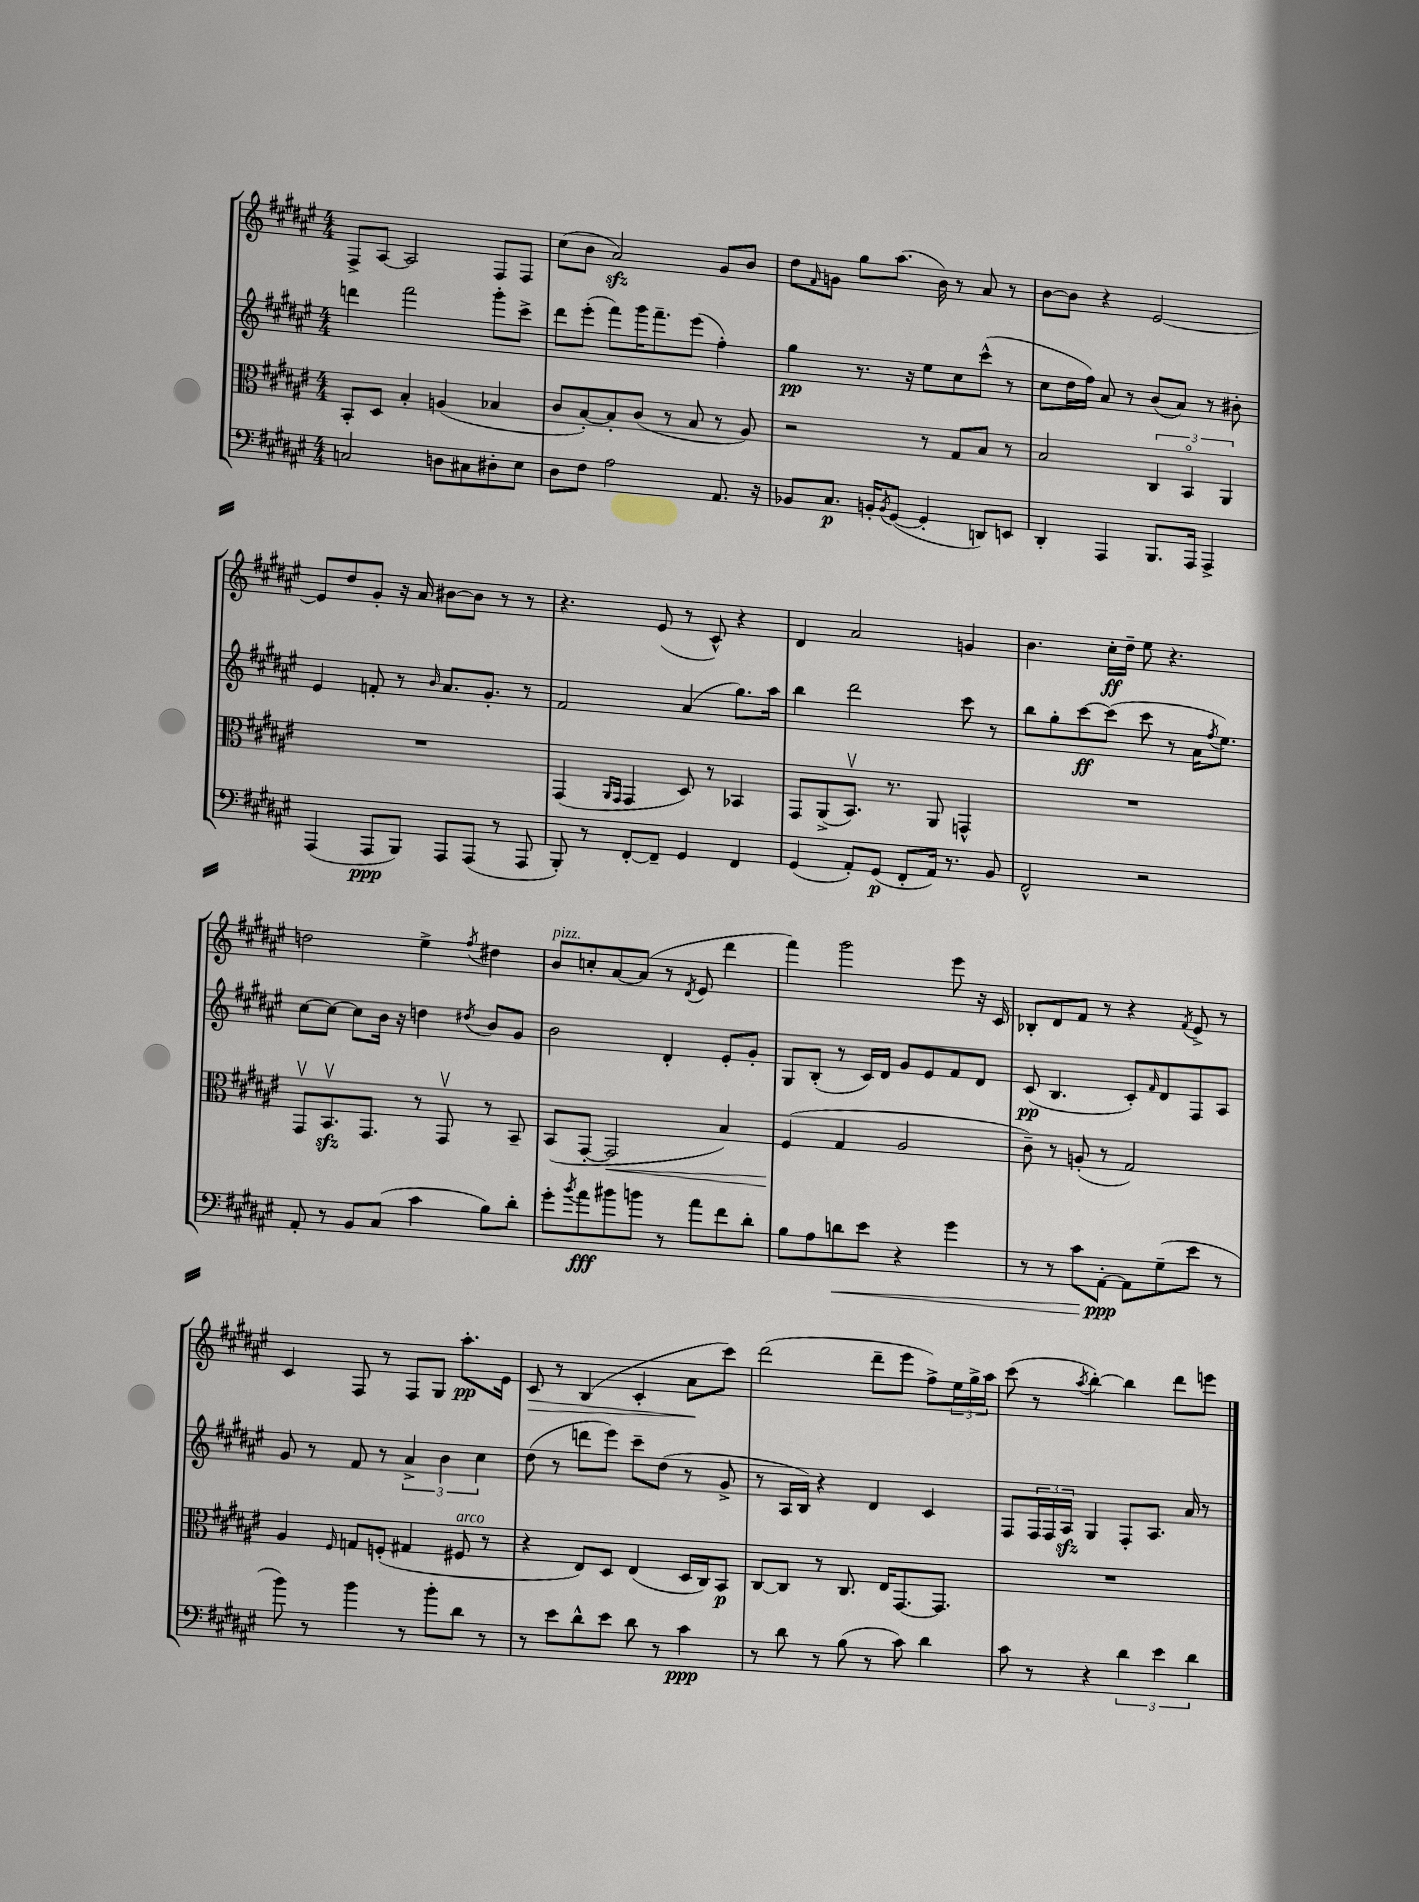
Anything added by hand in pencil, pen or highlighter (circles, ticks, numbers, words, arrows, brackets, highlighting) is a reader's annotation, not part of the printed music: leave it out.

**kern	**dynam	**kern	**dynam	**kern	**dynam	**kern	**dynam
*part4	*part4	*part3	*part3	*part2	*part2	*part1	*part1
*staff4	*staff4	*staff3	*staff3	*staff2	*staff2	*staff1	*staff1
*clefF4	*	*clefC3	*	*clefG2	*	*clefG2	*
*k[f#c#g#d#a#e#]	*	*k[f#c#g#d#a#e#]	*	*k[f#c#g#d#a#e#]	*	*k[f#c#g#d#a#e#]	*
*M4/4	*	*M4/4	*	*M4/4	*	*M4/4	*
=93	=93	=93	=93	=93	=93	=93	=93
2Cn/	.	8BB'/L	.	4dddn\	.	8F#^/L	.
.	.	8D#/J	.	.	.	[8A#/J	.
.	.	4B'/	.	2fff#\	.	2A#/]	.
8Dn\L	.	(4An/	.	.	.	.	.
8C#X\	.	.	.	.	.	.	.
8D#X'\	.	4B-X/	.	8ggg#'\L	.	8F#/L	.
8E#\J	.	.	.	8ccc#^\J	.	8F#/J	.
=94	=94	=94	=94	=94	=94	=94	=94
8D#\L	.	8c#/L	.	8ddd#\L	.	(8cc#\L	.
8F#\J	.	[8B'/)	.	(8eee#'\J	.	8b\J	.
2A#\	.	8B'/]	.	8fff#\L)	.	2a#zz/)	.
.	.	(8c#/J	.	16ggg#\K	.	.	.
.	.	.	.	8.fff#~\	.	.	.
.	.	8r	.	.	.	.	.
.	.	8B/	.	(8eee#\J	.	.	.
8.AA#/	.	8r	.	4ff#'\)	.	8g#/L	.
.	.	8A#/)	.	.	.	8b/J	.
16r	.	.	.	.	.	.	.
=95	=95	=95	=95	=95	=95	=95	=95
8BB-X/L	.	2r	.	4gg#\	pp	8dd#\L	.
.	.	.	.	.	.	16qqf#/	.
8.C#/J	p	.	.	.	.	8gn\J	.
.	.	.	.	8.r	.	8gg#\L	.
16BBn'/KL	.	.	.	.	.	.	.
8qBB/	.	.	.	.	.	.	.
([8GG#/J	.	.	.	.	.	(8.aa#\J	.
.	.	.	.	16r	.	.	.
4GG#'/]	.	8r	.	8ee#\L	.	.	.
.	.	.	.	.	.	16b\)	.
.	.	8G#/L	.	8cc#\	.	8r	.
8DDn/L)	.	8B/J	.	(8ccc#^^\J	.	8a#/	.
8EEn/J	.	8r	.	8r	.	8r	.
=96	=96	=96	=96	=96	=96	=96	=96
4DD#'/	.	2B/	.	8cc#\L	.	[8b\L	.
.	.	.	.	16dd#\L	.	8b\J]	.
.	.	.	.	16ff#\JJ)	.	.	.
4AAA#/	.	.	.	8a#/	.	4r	.
.	.	.	.	8r	.	.	.
8.BBB/L	.	6C#/	.	(8b/L	.	[2e#/	.
.	.	.	.	8a#/J)	.	.	.
.	.	6BB/	.	.	.	.	.
16AAA#/Jk	.	.	.	.	.	.	.
4AAA#^/	.	.	.	8r	.	.	.
.	.	6AA#/	.	.	.	.	.
.	.	.	.	8b#X'\	.	.	.
!!LO:LB:g=z
=97	=97	=97	=97	=97	=97	=97	=97
(4AAA#/	.	1r	.	4e#/	.	8e#/L]	.
.	.	.	.	.	.	8dd#/	.
8AAA#/L	ppp	.	.	8fn'/	.	8g#'/J	.
8BBB/J)	.	.	.	8r	.	16r	.
.	.	.	.	.	.	16a#/	.
.	.	.	.	16qqb/	.	.	.
8AAA#/L	.	.	.	8.a#/L	.	[8b#X\L	.
(8AAA#/J	.	.	.	.	.	8b#\J]	.
.	.	.	.	8.g#'/J	.	.	.
8r	.	.	.	.	.	8r	.
8AAA#/	.	.	.	8r	.	8r	.
=98	=98	=98	=98	=98	=98	=98	=98
8BBB'/)	.	(4GG#/	.	2f#/	.	4.r	.
8r	.	.	.	.	.	.	.
.	.	16qqAA#/LL	.	.	.	.	.
.	.	16qqGG#/JJ	.	.	.	.	.
[8FF#'/L	.	4GG#/	.	.	.	.	.
8FF#~/J]	.	.	.	.	.	(8e#/	.
4GG#/	.	8D#/)	.	(4a#/	.	8r	.
.	.	8r	.	.	.	8c#^^/)	.
4FF#/	.	4BB-X/	.	8.gg#\L)	.	4r	.
.	.	.	.	16aa#\Jk	.	.	.
=99	=99	=99	=99	=99	=99	=99	=99
(4GG#/	.	8GG#/L	.	4bb\	.	4d#/	.
.	.	(8AA#^/	.	.	.	.	.
8AA#'/L)	.	8.BBv/J)	.	2ddd#\	.	2a#/	.
(8GG#/J	p	.	.	.	.	.	.
.	.	8.r	.	.	.	.	.
8FF#'/L	.	.	.	.	.	.	.
16AA#/Jk)	.	8AA#/	.	.	.	.	.
8.r	.	.	.	.	.	.	.
.	.	4GGn^^/	.	8ccc#\	.	4gn/	.
8BB/	.	.	.	8r	.	.	.
=100	=100	=100	=100	=100	=100	=100	=100
2FF#^^/	.	1r	.	8bb\L	.	4.b\	.
.	.	.	.	8gg#'\	.	.	.
.	.	.	.	[8ccc#\	ff	.	.
.	.	.	.	(8ccc#\J]	.	16cc#'\LL	ff
.	.	.	.	.	.	16dd#~\JJ	.
2r	.	.	.	8ccc#\	.	8ee#\	.
.	.	.	.	8r	.	4.r	.
.	.	.	.	16a#\KL	.	.	.
.	.	.	.	8qff#/	.	.	.
.	.	.	.	8.ee#\J)	.	.	.
!!LO:LB:g=z
=101	=101	=101	=101	=101	=101	=101	=101
8AA#'/	.	8GG#v/L	.	[8cc#\L	.	2ddn\	.
8r	.	8.BBzzv/	.	8cc#\J_	.	.	.
8BB/L	.	.	.	8cc#\L]	.	.	.
.	.	8.GG#/J	.	.	.	.	.
(8C#/J	.	.	.	16b\Jk	.	.	.
.	.	.	.	16r	.	.	.
4c#\	.	8r	.	4ddn\	.	4ee#^\	.
.	.	8GG#v/	.	.	.	.	.
.	.	.	.	8qdd#X/	.	8qff#/	.
8B\L)	.	8r	.	8b/L	.	4dd#X\	.
8d#'\J	.	8BB~/	.	8g#/J	.	.	.
=102	=102	=102	=102	=102	=102	=102	=102
!	!	!	!	!	!	!LO:TX:a:i:t=pizz.	!
8g#'\L	.	(8BB/L	.	2b\	.	8b/L	.
8qb/	.	.	.	.	.	.	.
8a#\	fff	[8GG#'/J	.	.	.	8ccn'/	.
!	!	!	!LO:HP:b	!	!	!	!
8b#X\	.	2GG#/]	<	.	.	[8a#/	.
8bn\J	.	.	.	.	.	(8a#/J]	.
8r	.	.	.	4d#'/	.	8r	.
.	.	.	.	.	.	8qd#/	.
8a#\L	.	.	.	.	.	8e#/	.
8f#\	.	4B/)	.	8e#'/L	.	4ddd#\	.
8d#'\J	.	.	.	8g#'/J	.	.	.
=103	=103	=103	=103	=103	=103	=103	=103
8B\L	.	(4F#/	.	8G#/L	.	4fff#\)	.
8A#\	.	.	.	(8B'/J	.	.	.
!	!LO:HP:b	!	!	!	!	!	!
8dn\	<	4G#/	[	8r	.	2ggg#\	.
8e#\J	.	.	.	16c#/LL)	.	.	.
.	.	.	.	16d#/JJ	.	.	.
4r	.	2A#/	.	8g#/L	.	.	.
.	.	.	.	8e#/	.	.	.
4g#\	.	.	.	8f#/	.	8eee#\	.
.	.	.	.	8d#/J	.	16r	.
.	.	.	.	.	.	16c#/	.
=104	=104	=104	=104	=104	=104	=104	=104
8r	.	8c#~\)	.	(8c#/	pp	8B-X'/L	.
8r	.	8r	.	4.B/	.	8d#/	.
8c#\L	.	(8An'/	.	.	.	8f#/J	.
[8AA#'\J	ppp	8r	.	.	.	8r	.
8AA#\L]	[	2G#/)	.	8c#'/L)	.	4r	.
.	.	.	.	16qqf#/	.	.	.
(8G#~\	.	.	.	8d#/	.	.	.
.	.	.	.	.	.	8qf#/	.
8e#\J	.	.	.	8F#/	.	8e#^/	.
8r	.	.	.	8A#/J	.	8r	.
!!LO:LB:g=z
=105	=105	=105	=105	=105	=105	=105	=105
8b\)	.	4A#/	.	8g#/	.	4c#/	.
8r	.	.	.	8r	.	.	.
.	.	16qqF#/	.	.	.	.	.
4b\	.	8Gn/L	.	8f#/	.	8F#/	.
.	.	(8Fn'/J	.	8r	.	8r	.
8r	.	4G#X/	.	6a#^/	.	8F#/L	.
8b'\L	.	.	.	.	.	8G#/J	.
.	.	.	.	6b\	.	.	.
!	!	!LO:TX:a:i:t=arco	!	!	!	!	!
8d#\J	.	8F#X/	.	.	.	8.aa#'\L	pp
.	.	.	.	6cc#\	.	.	.
8r	.	8r	.	.	.	.	.
.	.	.	.	.	.	16e#\Jk	.
=106	=106	=106	=106	=106	=106	=106	=106
!	!	!	!	!	!	!	!LO:HP:b
8r	.	4r	.	(8dd#\	.	8c#/	>
8e#\L	.	.	.	8r	.	8r	.
8d#^^\	.	8E#/L)	.	8dddn\L	.	(4B/	.
8e#\J	.	8D#/J	.	8eee#\J)	.	.	.
8d#\	.	(4E#/	.	8ccc#~\L	.	4c#'/	.
8r	.	.	.	(8dd#\J	.	.	.
4c#\	ppp	16D#/LL	.	8r	.	8a#\L	.
.	.	16C#/J)	.	.	.	.	.
.	.	8BB/J	p	8g#^/	.	8ccc#\J)	]
=107	=107	=107	=107	=107	=107	=107	=107
8r	.	[8C#/L	.	8r	.	(2ddd#\	.
8d#\	.	8C#/J]	.	16A#/LL	.	.	.
.	.	.	.	16B/JJ)	.	.	.
8r	.	8r	.	4r	.	.	.
(8B\	.	8.C#/	.	.	.	.	.
8r	.	.	.	4d#/	.	8ddd#~\L	.
.	.	16E#/KL	.	.	.	.	.
8c#\)	.	[8.GG#/	.	.	.	8eee#\J	.
4d#\	.	.	.	4c#/	.	8ff#^\L)	.
.	.	8.GG#/J]	.	.	.	.	.
.	.	.	.	.	.	24ee#\L	.
.	.	.	.	.	.	24gg#^\	.
.	.	.	.	.	.	24aa#\JJ	.
=108	=108	=108	=108	=108	=108	=108	=108
8c#\	.	1r	.	8F#/L	.	(8ccc#\	.
8r	.	.	.	24F#/L	.	8r	.
.	.	.	.	24F#/	.	.	.
.	.	.	.	24A#zz/JJ	.	.	.
.	.	.	.	.	.	8qaa#/	.
4r	.	.	.	4G#/	.	[4bb'\)	.
6d#\	.	.	.	8F#'/L	.	4bb\]	.
.	.	.	.	8.A#/J	.	.	.
6e#\	.	.	.	.	.	.	.
.	.	.	.	.	.	8ddd#\L	.
.	.	.	.	16a#/	.	.	.
6d#\	.	.	.	.	.	.	.
.	.	.	.	8r	.	8eeen\J	.
==	==	==	==	==	==	==	==
*-	*-	*-	*-	*-	*-	*-	*-
